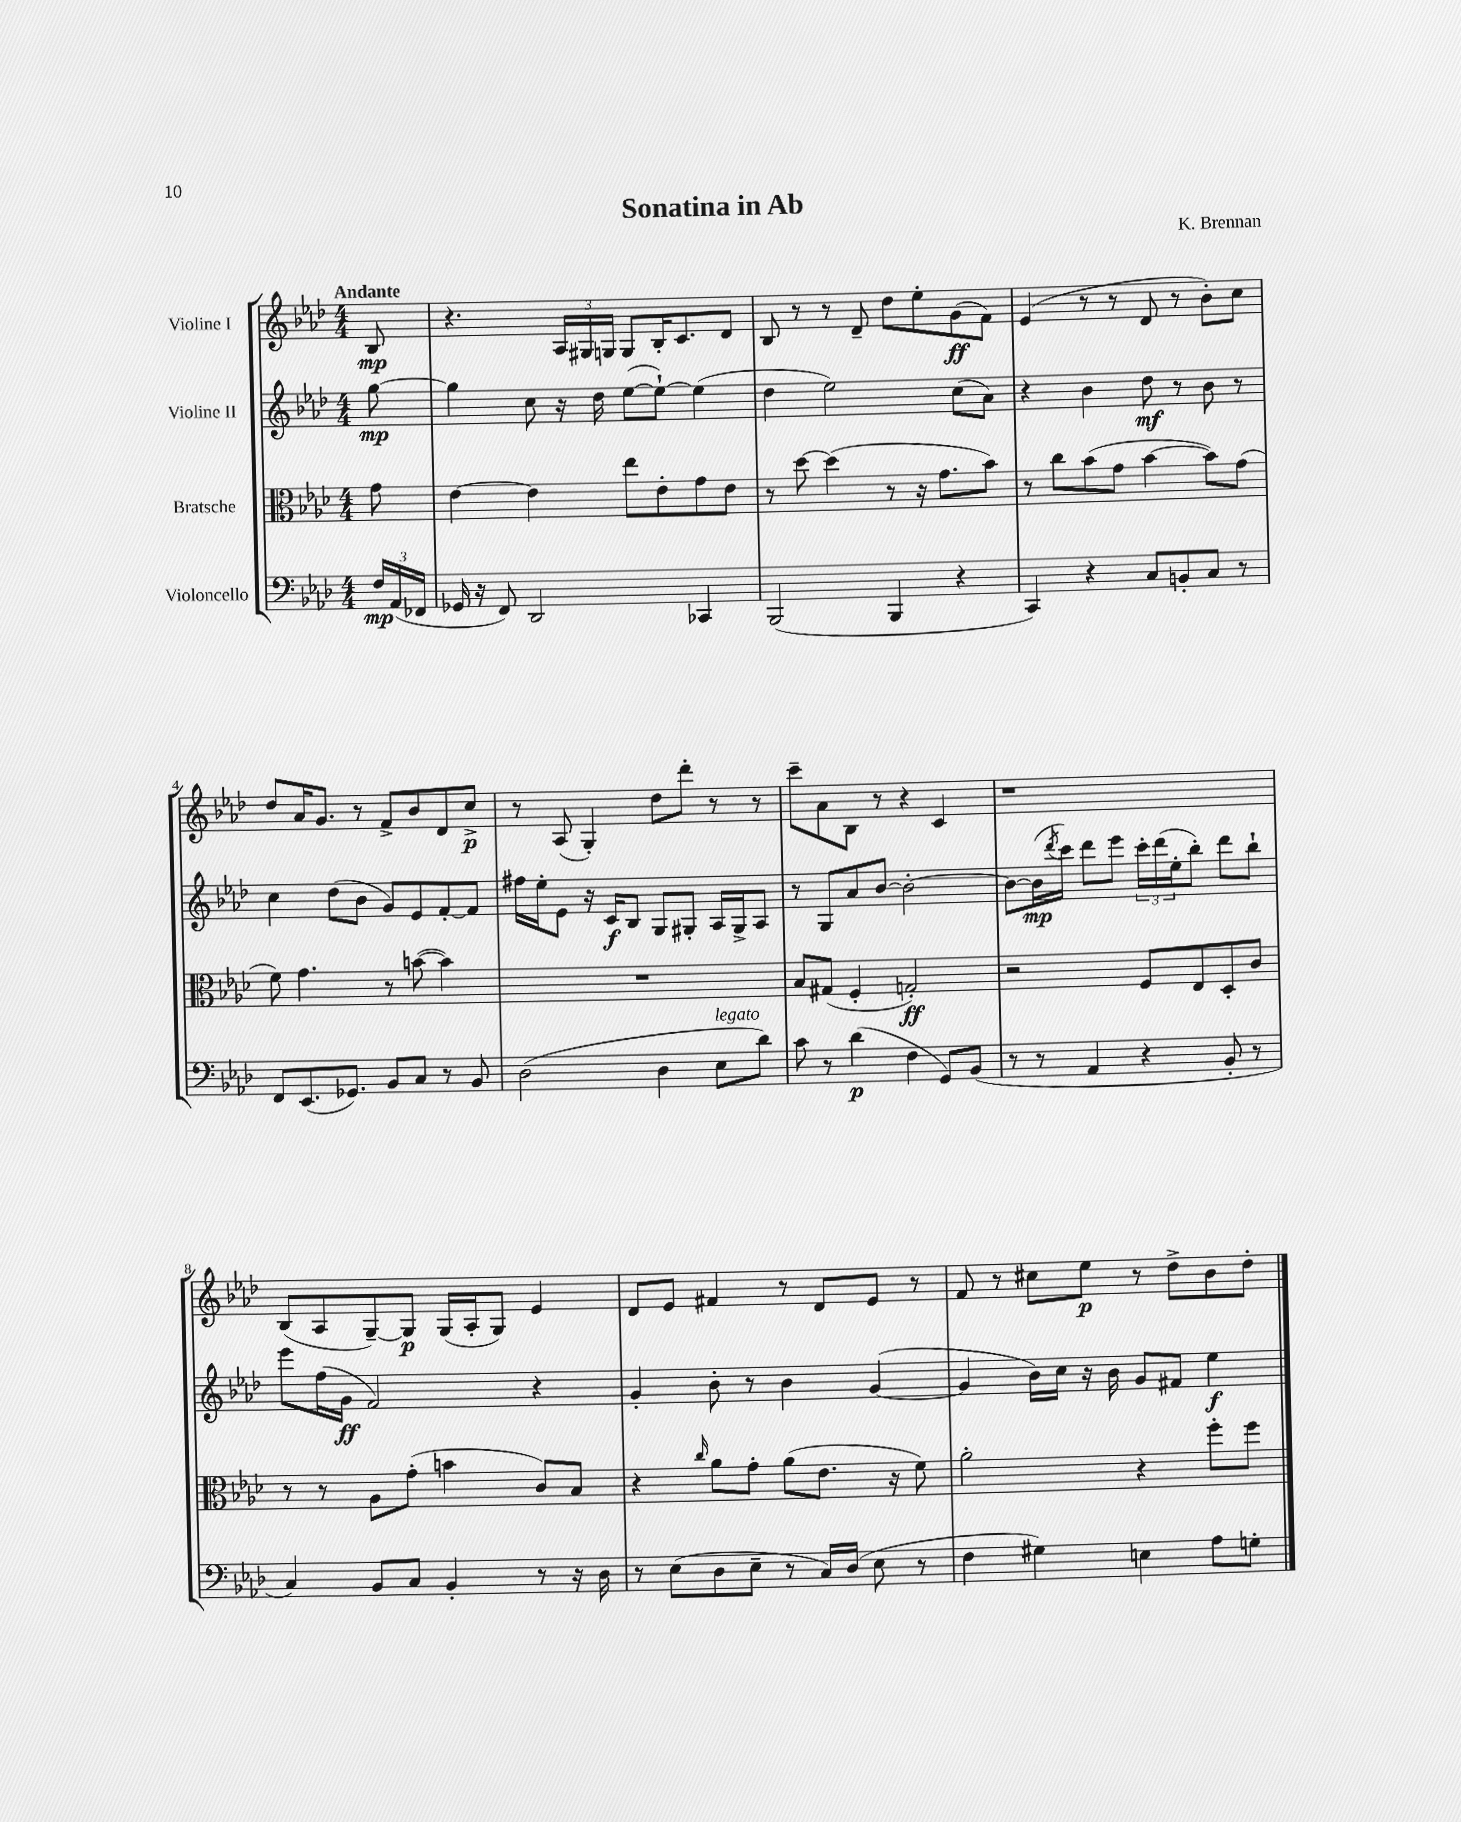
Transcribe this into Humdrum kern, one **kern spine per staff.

**kern	**kern	**kern	**kern
*staff4	*staff3	*staff2	*staff1
*clefF4	*clefC3	*clefG2	*clefG2
*k[b-e-a-d-]	*k[b-e-a-d-]	*k[b-e-a-d-]	*k[b-e-a-d-]
*M4/4	*M4/4	*M4/4	*M4/4
24F	8g	[8gg	8B-
(24AA-	.	.	.
24FF-	.	.	.
=	=	=	=
16GG-	[4e-	4gg]	4.r
16r	.	.	.
8FF)	.	.	.
2DD-	4e-]	8cc	.
.	.	16r	24A-
.	.	.	24G#
.	.	16dd-	.
.	.	.	24G
.	8ee-	([8ee-	8G
.	8e-'	8ee-`_)	16B-'
.	.	.	8.c
4CC-	8g	(4ee-]	.
.	8e-	.	8d-
=	=	=	=
(2BBB-	8r	4dd-	8B-
.	[8dd-	.	8r
.	(4dd-]	2ee-)	8r
.	.	.	8d-~
4BBB-	8r	.	8dd-
.	16r	.	8ee-'
.	8.g	.	.
4r	.	(8cc	(8g
.	8b-)	8a-)	8f)
=	=	=	=
4CC)	8r	4r	(4e-
.	8cc	.	.
4r	(8b-	4b-	8r
.	8g	.	8r
8C	[4b-	8dd-	8d-
8BB'	.	8r	8r
8C	8b-])	8b-	8b-')
8r	(8g	8r	8cc
=	=	=	=
8FF	8f)	4cc	8dd-
(8.EE-	4.g	.	16a-
.	.	.	8.g
.	.	(8dd-	.
8.GG-)	.	.	.
.	.	8b-	8r
8BB-	8r	8g)	8f^
8C	([8b	8e-	8b-
8r	4b])	[8f'	8d-
8BB-	.	8f]	8cc^
=	=	=	=
(2D-	1r	16ff#	8r
.	.	16ee-'	.
.	.	8e-	(8A-
.	.	16r	4G')
.	.	16c	.
.	.	8B-	.
4D-	.	8G	8dd-
.	.	8G#'	8ddd-'
8E-	.	16A-	8r
.	.	16G#^	.
8d-)	.	8A-	8r
=	=	=	=
8c	8B-	8r	8ccc~
8r	(8G#	8G	8a-
(4d-	4F'	8a-	8B-
.	.	[8b-	8r
4F	2G')	2b-'_	4r
8GG)	.	.	4c
(8BB-	.	.	.
=	=	=	=
8r	2r	8b-_	1r
8r	.	(16b-]	.
.	.	8qddd-	.
.	.	16ccc)	.
4AA-	.	8ddd-	.
.	.	8eee-	.
4r	8F	24ccc'	.
.	.	(24ddd-	.
.	.	24ee-'	.
.	8E-	8bb-')	.
8BB-'	8D-'	8ddd-	.
8r	8c	8bb-`	.
=	=	=	=
4C)	8r	8eee-	(8B-
.	8r	(16ff	8A-
.	.	16g	.
8BB-	8A-	2f)	[8G~)
8C	(8g'	.	8G]
4BB-'	4b	.	(16G
.	.	.	16A-'
.	.	.	8G)
8r	8c)	4r	4e-
16r	8B-	.	.
16D-	.	.	.
=	=	=	=
8r	4r	4g'	8d-
(8E-	.	.	8e-
.	16qqcc	.	.
8D-	8a-	8b-'	4f#
8E-~	8g'	8r	.
8r	(8a-	4b-	8r
16C)	8.e-	.	8d-
(16D-	.	.	.
8E-	.	([4g	8e-
.	16r	.	.
8r	8f)	.	8r
=	=	=	=
4F	2a-'	4g]	8f
.	.	.	8r
4G#)	.	16b-)	8cc#
.	.	16cc	.
.	.	16r	8ee-
.	.	16b-	.
4E	4r	8g	8r
.	.	8f#	8dd-^
8A-	8ff'	4ee-	8b-
8G'	8ff	.	8dd-'
==	==	==	==
*-	*-	*-	*-
